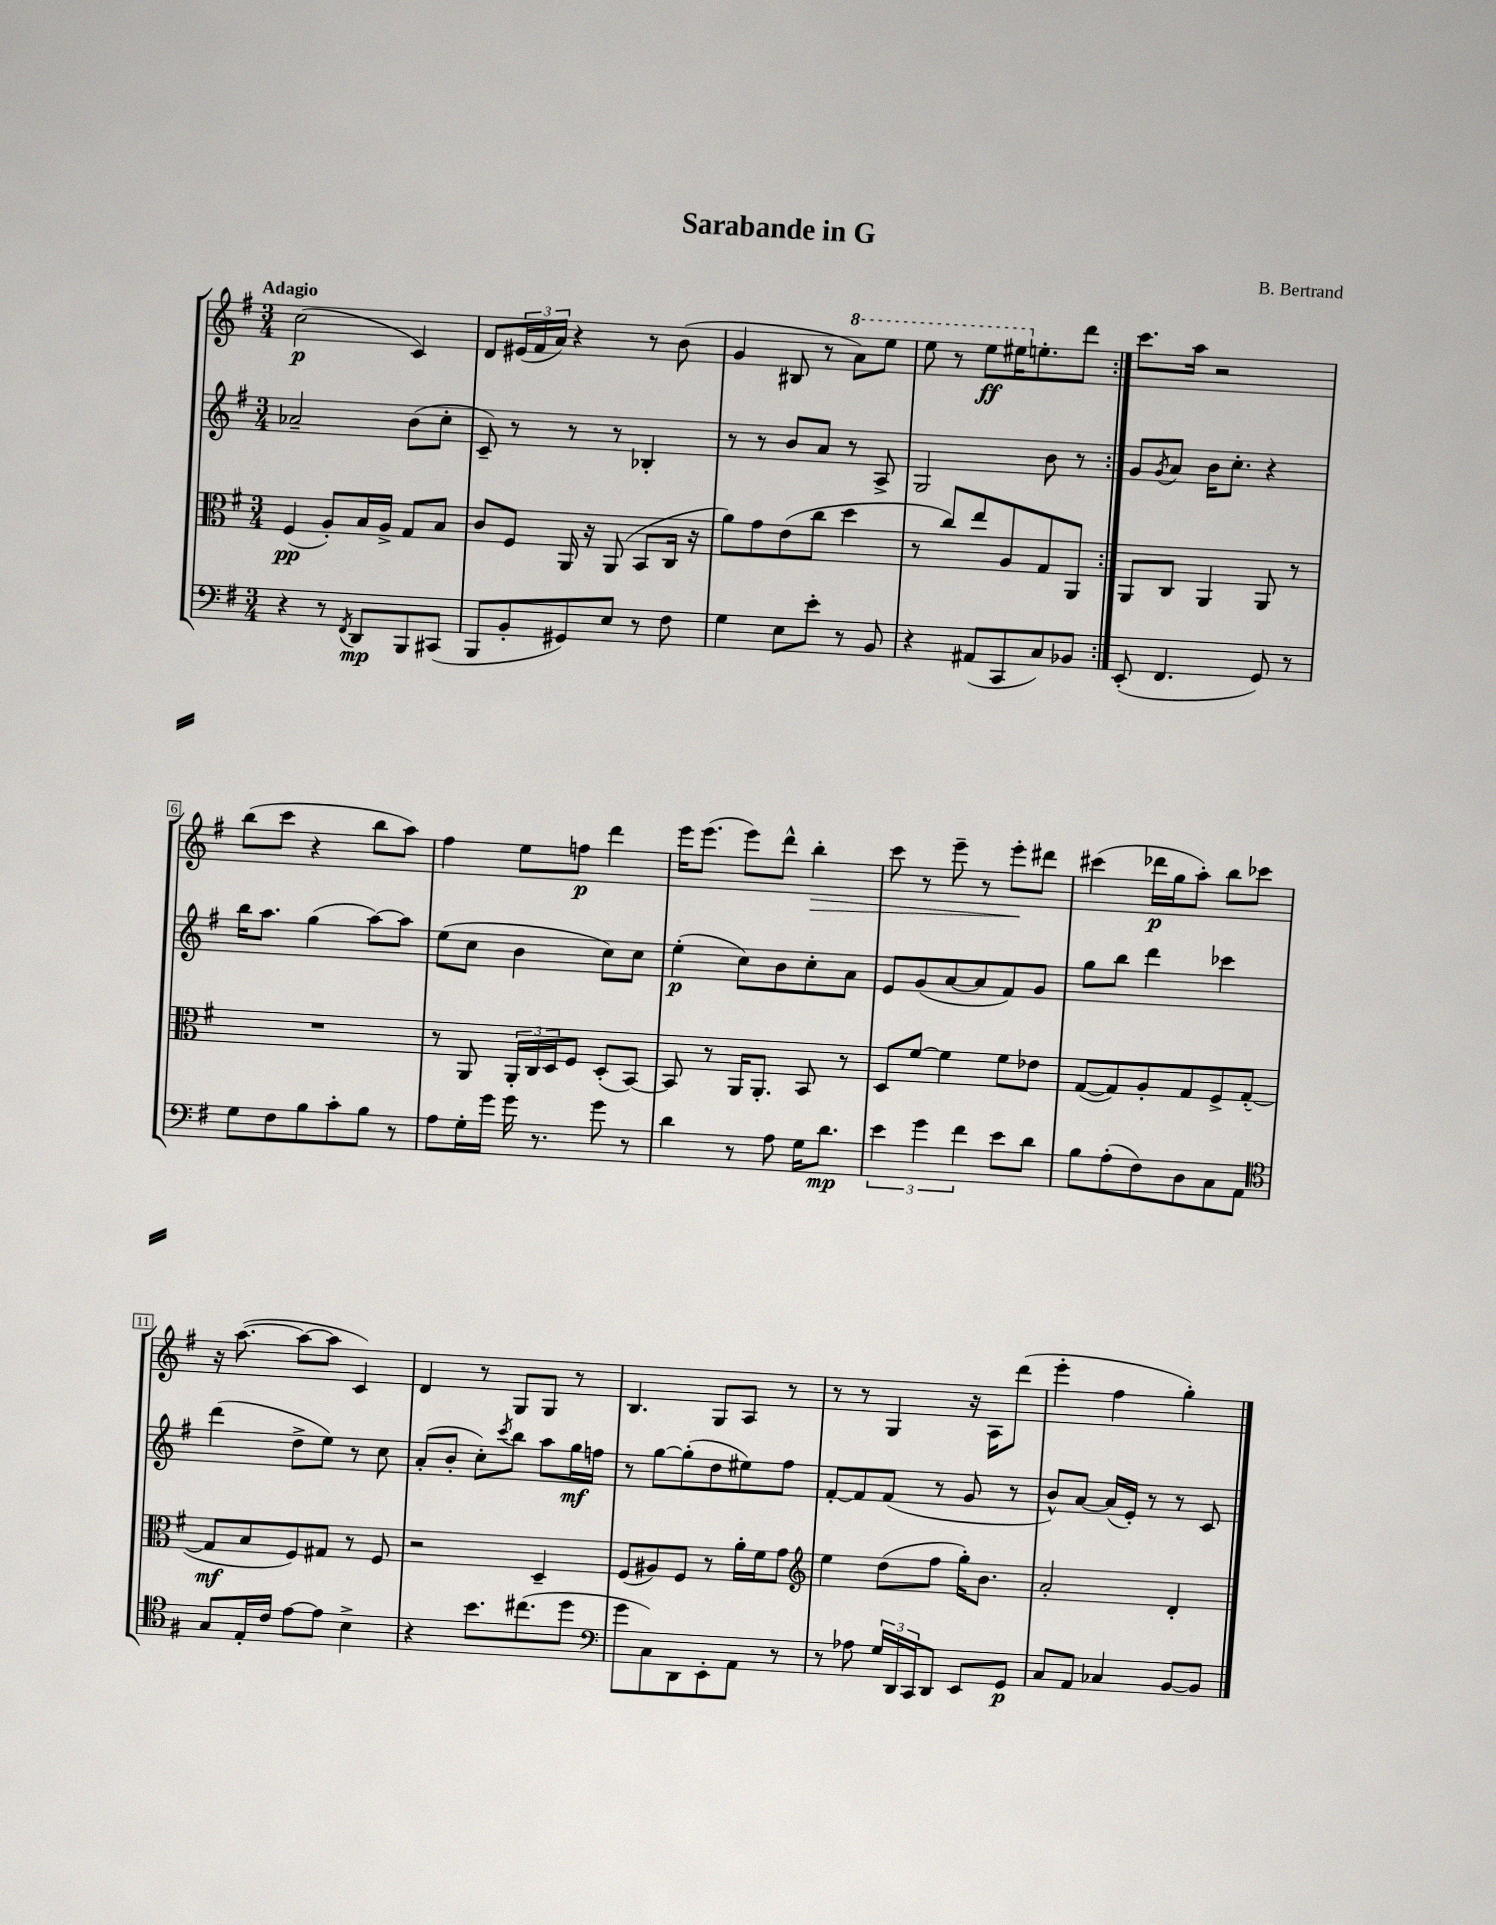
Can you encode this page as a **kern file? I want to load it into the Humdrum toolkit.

**kern	**kern	**kern	**kern
*staff4	*staff3	*staff2	*staff1
*clefF4	*clefC3	*clefG2	*clefG2
*k[f#]	*k[f#]	*k[f#]	*k[f#]
*M3/4	*M3/4	*M3/4	*M3/4
4r	(4F#/	2a-~/	(2cc\
8r	8A'/L)	.	.
8qFF#/	.	.	.
8DD/L	16B/L	.	.
.	16A^/JJ	.	.
8BBB/	8G/L	(8b\L	4c/)
(8CC#/J	8B/J	8cc'\J	.
=	=	=	=
8BBB/L	8c/L	8c~/)	8d/L
8BB'/	8F#/J	8r	(24e#/L
.	.	.	24f#/
.	.	.	24a/JJ)
8GG#/)	16AA/	8r	4r
.	16r	.	.
8E/J	(8AA/	8r	.
8r	8BB/L	4B-'/	8r
8F#\	16C/Jk	.	(8b\
.	16r	.	.
=	=	=	=
4G\	8a\L)	8r	4g/
.	8g\	8r	.
8E\L	(8e\	8b/L	8B#/
8e'\J	8cc\J	8a/J	8r
8r	4dd\	8r	8aa\L)
8BB/	.	8A^/	8eee\J
=	=	=	=
4r	8r	2G/	8eee\
.	8cc/L)	.	8r
(8AA#/L	8ee/	.	8eee\L
8CC/	8A/	.	16eee#\K
.	.	.	8.ee'\
8C/)	8G/	8b\	.
8BB-/J	8AA/J	8r	8ddd\J
=:|!	=:|!	=:|!	=:|!
(8EE'/	8AA/L	8g/L	8.ccc\L
.	.	8qg/	.
4.FF#/	8C/J	8a/J	.
.	.	.	16aa\Jk
.	4AA/	16b\LK	2r
.	.	8.cc'\J	.
8GG/)	8AA/	4r	.
8r	8r	.	.
=	=	=	=
8G\L	2.r	16bb\LK	(8bb\L
.	.	8.aa\J	.
8F#\	.	.	8ccc\J
8B\	.	(4gg\	4r
8c'\	.	.	.
8B\J	.	[8aa\L)	8bb\L
8r	.	8aa\]J	8aa\J)
=	=	=	=
8A\L	8r	(8ee\L	4ff#\
16G'\L	8AA/	8cc\J	.
16g\JJ	.	.	.
16g\	24AA'/LL	4b\	8ee\L
.	24C/	.	.
8.r	.	.	.
.	24D/J	.	.
.	8F#/J	.	8ff\J
8g\	(8D'/L	8cc\L)	4ddd\
8r	[8BB/J)	8cc\J	.
=	=	=	=
4d\	8BB/]	(4ee'\	16eee\LK
.	.	.	(8.eee\J
.	8r	.	.
8r	16AA/LK	8cc\L)	8eee\L)
.	8.AA'/J	.	.
8A\	.	8b\	8ddd^^\J
16G\LK	8BB/	8cc'\	4bb'\
8.d\J	.	.	.
.	8r	8a\J	.
=	=	=	=
6e\	8D/L	8e/L	8ccc\
.	[8f#/J	(8g/	8r
6g\	.	.	.
.	4f#\]	[8a/	8eee~\
6f#\	.	.	.
.	.	8a/]	8r
8e\L	8f#\L	8f#/)	8eee'\L
8d\J	8e-\J	8g/J	8ddd#\J
=	=	=	=
8B\L	([8G/L	8gg\L	(4ccc#\
(8A'\	8G/])	8bb\J	.
8F#\)	8A'/	4ddd\	16ddd-\LL
.	.	.	16gg\J
8D\	8G/	.	8aa'\J)
8C\	8F#^/	4ccc-\	8bb\L
8AA\J	([8G'/J	.	8ccc-\J
=	=	=	=
*clefC4	*	*	*
8G/L	8G/]L	(4ddd\	16r
.	.	.	([8.aa\
16E'/L	8B/	.	.
16c/JJ	.	.	.
[8e\L	8F#/)	8dd^\L	8aa\_L
8e\]J	8G#/J	8ee\J)	8aa\]J
4B^\	8r	8r	4c/)
.	8F#/	8cc\	.
=	=	=	=
4r	2r	(8a'/L	4d/
.	.	8b'/J	.
8.b\L	.	8cc'\L)	8r
.	.	8qccc/	.
.	.	8bb\J	8G/L
(8.cc#\	.	.	.
.	4D~/	8aa\L	8G/J
8dd\J	.	16gg\L	8r
.	.	16ff\JJ	.
=	=	=	=
*clefF4	*	*	*
8g\L	(8F#/L	8r	4.B/
8C\)	8A#/)	[8gg\L	.
8DD\	8F#/J	(8gg'\]	.
8EE'\	8r	8dd\	8G/L
8AA\J	16a'\LL	8ee#\)	8A/J
.	16f#\J	.	.
8r	8g\J	8ff#\J	8r
=	=	=	=
*	*clefG2	*	*
8r	4ee\	[8f#'/L	8r
8A-\	.	8f#/]	8r
24G/LL	(8dd\L	(8f#/J	4G/
24DD/	.	.	.
24CC/J	.	.	.
8DD/J	8ff#\J	8r	.
8EE/L	16gg'\LK)	8g/	16r
.	8.b\J	.	16A\LK
8GG/J	.	8r	(8ddd\J
=	=	=	=
8C/L	2a'/	8b^^/L)	4eee'\
8AA/J	.	[8a/J	.
4C-/	.	(16a/]LL	4ff#\
.	.	16e'/JJ)	.
.	.	8r	.
[8BB/L	4d'/	8r	4gg'\)
8BB/]J	.	8c/	.
==	==	==	==
*-	*-	*-	*-
